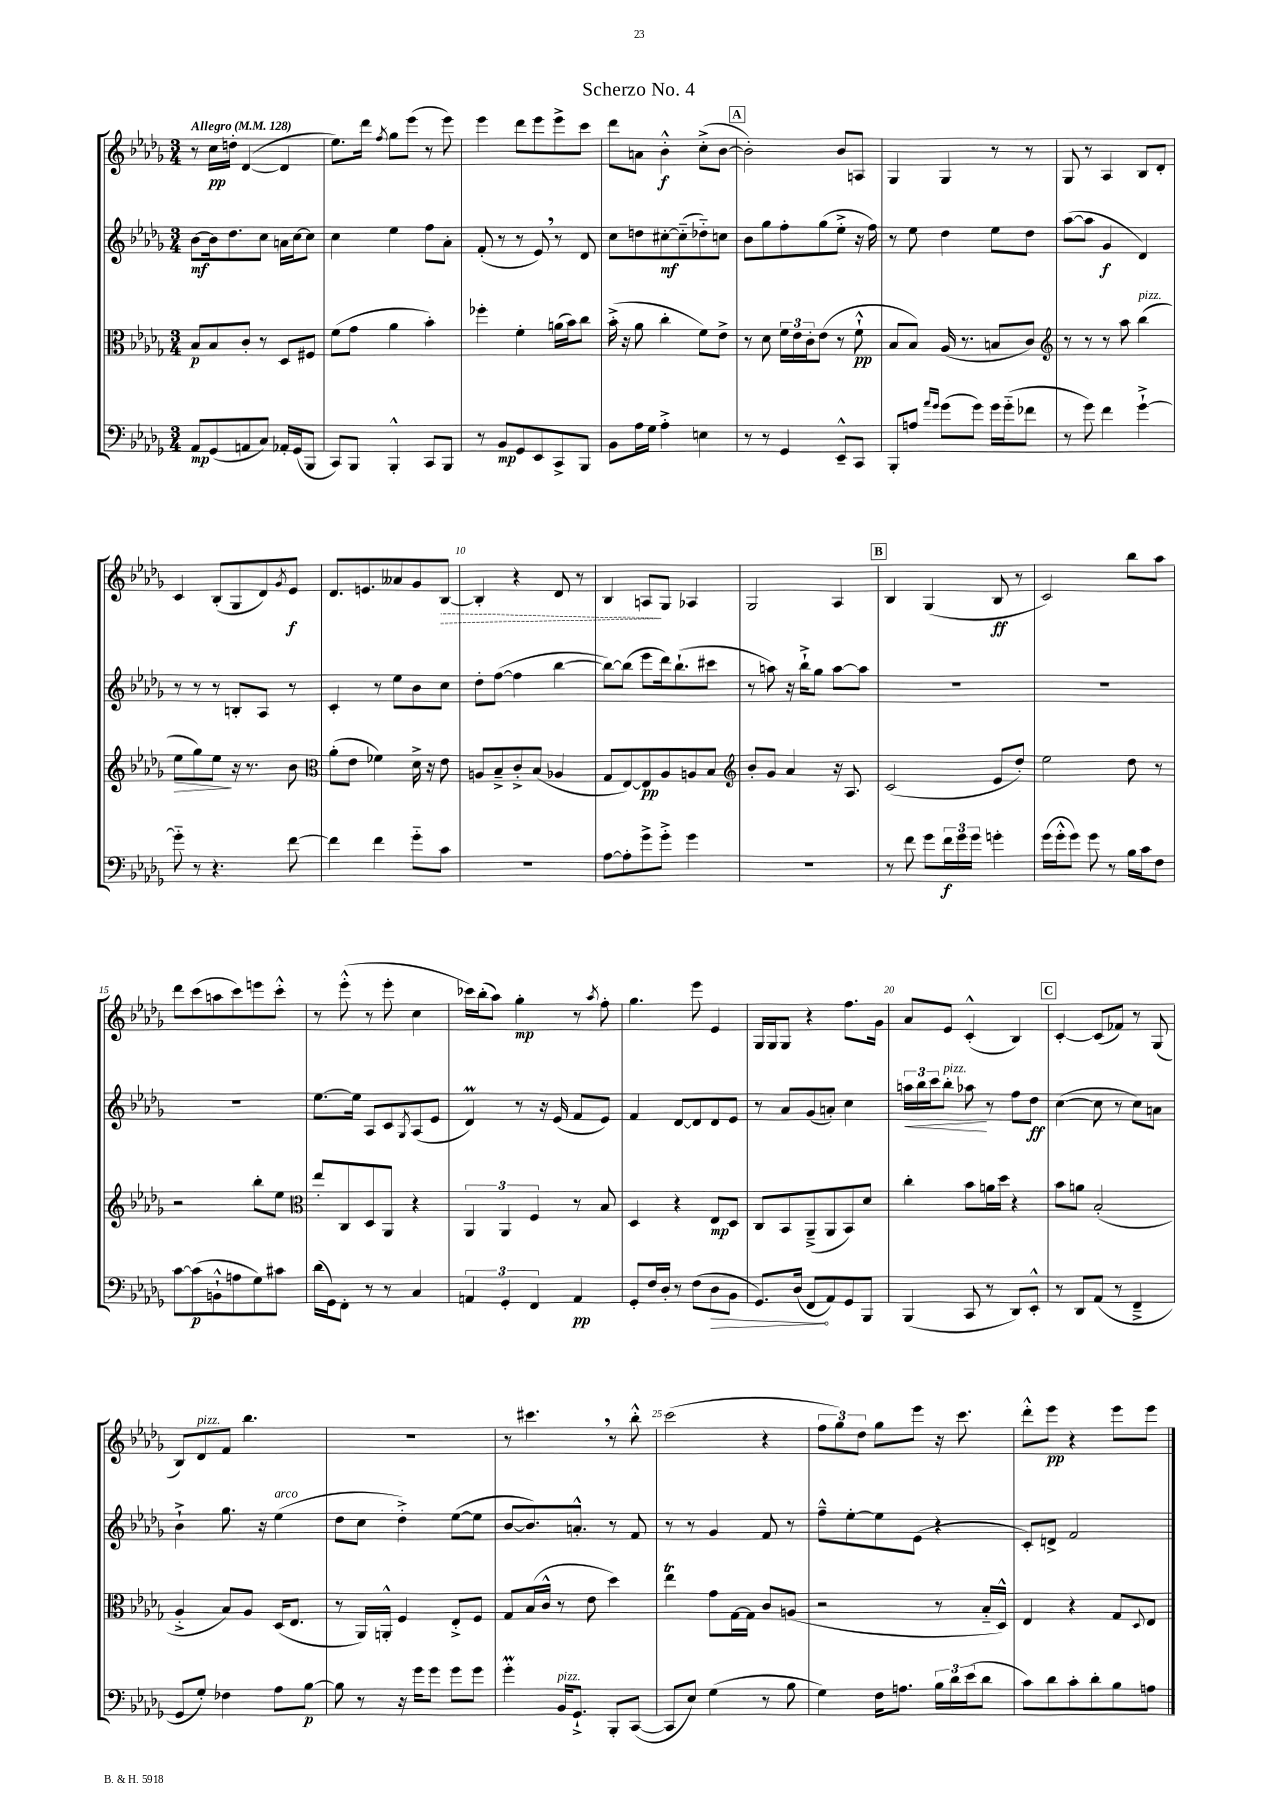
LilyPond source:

\header { title = "Scherzo No. 4" }
<<
\new StaffGroup <<
\new Staff = "s0" {
    \clef treble \key des \major \numericTimeSignature \time 3/4 \tempo "Allegro" 4 = 128
    r8 c''16\pp d''16-. des'4~( des'4 |
    ees''8.) des'''16 \acciaccatura { f''8 } ges''8 ees'''8( r8 ees'''8) |
    ees'''4 des'''8 ees'''8 ees'''8-> c'''8 |
    des'''8 a'8 bes'4-.-^\f c''8-.->( bes'8~ |
    \mark \markup { \box "A" } bes'2-.) bes'8 a8 |
    ges4 ges4 r8 r8 |
    ges8 r8 aes4 bes8 des'8-. |
    c'4 bes8-.( ges8 des'8) \acciaccatura { ges'8 } ees'8\f |
    des'8. e'8. aeses'8 ges'8 \once \override Hairpin.style = #'dashed-line bes8~\> |
    bes4-. r4 des'8 r8 |
    bes4 a8\! ges8 aes4 |
    ges2 aes4 |
    \mark \markup { \box "B" } bes4 ges4( bes8\ff r8 |
    c'2) bes''8 aes''8 |
    des'''8 c'''8( a''8 c'''8) e'''8 c'''8-.-^ |
    r8 ees'''8-.-^( r8 ees'''8-. c''4 |
    ces'''16) bes''16-.( aes''8) ges''4-.\mp r8 \acciaccatura { aes''8 } f''8-. |
    ges''4. ees'''8 ees'4 |
    ges16 ges16 ges8 r4 f''8. ges'16 |
    aes'8 ees'8 c'4-.-^( bes4) |
    \mark \markup { \box "C" } c'4~-. c'8( fes'8) r8 ges8( |
    bes8) des'8^\markup { \italic "pizz." } f'8 bes''4. |
    R2. |
    r8 cis'''4. \breathe r8 bes''8-.-^ |
    c'''2( r4 |
    \tuplet 3/2 { f''8 ges''8) des''8 } ges''8 ees'''8 r16 c'''8. |
    des'''8-.-^ ees'''8\pp r4 ees'''8 ees'''8 \bar "|." |
}
\new Staff = "s1" {
    \clef treble \key des \major \numericTimeSignature \time 3/4
    bes'8~\mf bes'16 des''8. c''8 a'16 c''16~ c''8 |
    c''4 ees''4 f''8 aes'8-. |
    f'8-.( r8 r8 ees'8) \breathe r8 des'8 |
    c''8 d''8 cis''8~-.\mf cis''8-_( des''8-_) c''8 |
    \mark \markup { \box "A" } bes'8 ges''8 f''8-. ges''8( ees''8-.-> r16 f''16) |
    r8 ees''8 des''4 ees''8 des''8 |
    aes''8~( aes''8 ges'4\f des'4) |
    r8 r8 r8 b8-. aes8 r8 |
    c'4-. r8 ees''8 bes'8 c''8 |
    des''8-. f''8~( f''4 bes''4~ |
    bes''8~) bes''8( ees'''8 des'''16) bes''8.-!( cis'''8 |
    r8 a''8) r16 bes''16-!-> ges''8 a''8~ a''8 |
    \mark \markup { \box "B" } R2. |
    R2. |
    R2. |
    ees''8.~ ees''16 aes8 c'8 \acciaccatura { ges8 } aes8( ees'8 |
    des'4\prall) r8 r16 ees'16( f'8 ees'8) |
    f'4 des'8~ des'8 des'8 ees'8 |
    r8 aes'8 ges'8( a'8-.) c''4 |
    \tuplet 3/2 { a''16\< bes''16 c'''16 } bes''8-.^\markup { \italic "pizz." } aes''8\! r8 f''8 des''8\ff |
    \mark \markup { \box "C" } c''4~( c''8 r8 c''8) a'8 |
    bes'4-!-> ges''8. r16 ees''4^\markup { \italic "arco" }( |
    des''8 c''8 des''4-.->) ees''8~( ees''8 |
    bes'8~ bes'8.) a'8.-.-^ r8 f'8 |
    r8 r8 ges'4 f'8 r8 |
    f''8---^ ees''8~-. ees''8 ees'8( r4 |
    c'8-.) d'8-> f'2 \bar "|." |
}
\new Staff = "s2" {
    \clef alto \key des \major \numericTimeSignature \time 3/4
    bes8\p bes8 c'8-. r8 des8 fis8 |
    f'8( ges'8 aes'4 bes'4-.) |
    fes''4-. f'4-. a'16( bes'16) c''8 |
    bes'16-.->( r16 aes'8 c''4-. f'8) ees'8-> |
    \mark \markup { \box "A" } r8 des'8 \tuplet 3/2 { f'16 ees'16 c'16-. } ees'8( r8 f'8-!-^\pp |
    bes8 bes8) aes16( r8. b8 c'8) |
    \clef treble r8 r8 r8 aes''8 bes''4^\markup { \italic "pizz." }( |
    ees''8\> ges''8) ees''8\! r16 r8. bes'8 |
    \clef alto aes'8-.( ees'8 fes'4) des'16-> r16 ees'8 |
    a8 bes8---> c'8-.-> bes8( aes4 |
    ges8 ees8~) ees8\pp aes8 a8 bes8 |
    \clef treble bes'8-. ges'8 aes'4 r16 aes8. |
    \mark \markup { \box "B" } c'2( ees'8 des''8-.) |
    ees''2 des''8 r8 |
    r2 bes''8-. ees''8 |
    \clef alto ees''8-. c8 des8 aes,8 r4 |
    \tuplet 3/2 { aes,4 aes,4 f4 } r8 bes8 |
    des4 r4 ees8\mp des8 |
    c8 bes,8 aes,8--->( aes,8 bes,8) des'8 |
    c''4-. bes'8 a'16 des''16 r4 |
    \mark \markup { \box "C" } bes'8 a'8 bes2-.( |
    aes4-.-> bes8) aes8 des16( ees8. |
    r8 aes,16) a,16-.-^ f4 ees8-.-> f8 |
    ges8 bes16( c'16-^ r8 ees'8 des''4) |
    ees''4\trill ges'8 ges16~ ges16 c'8 a8( |
    r2 r8 bes16-_ des16-^) |
    ees4 r4 ges8 \appoggiatura { des8 } ees8 \bar "|." |
}
\new Staff = "s3" {
    \clef bass \key des \major \numericTimeSignature \time 3/4
    aes,8\mp ges,8( a,8 c8) aes,16-. ges,16( bes,,8 |
    c,8) bes,,8 bes,,4-.-^ c,8 bes,,8 |
    r8 bes,8\mp ges,8 ees,8 c,8-> bes,,8 |
    bes,8 aes16 ges16 aes4-.-> e4 |
    \mark \markup { \box "A" } r8 r8 ges,4 ees,8---^ c,8 |
    bes,,8-. a8 \grace { aes'16 ges'16 } ges'8( ges'8) ges'16 ges'16-_( fes'8 |
    r8 ges'8) f'4 ges'4~-!-> |
    ges'8-_ r8 r4. f'8~ |
    f'4 f'4 ges'8-_ c'8 |
    R2. |
    aes8~ aes8-. ges'8-> ges'8-.-> ges'4 |
    R2. |
    \mark \markup { \box "B" } r8 f'8 ges'8 \tuplet 3/2 { f'16\f ges'16 ges'16 } g'4-. |
    ges'16( ges'16-.-^ ges'8) ges'8 r8 bes16 c'16 f8 |
    c'8~ c'8\p( b,8-!-^ a8 ges8) cis'8 |
    des'16( ges,16) f,8-. r8 r8 c4 |
    \tuplet 3/2 { a,4 ges,4-. f,4 } a,4\pp |
    ges,8-. f16 des16-. r8 f8( \once \override Hairpin.circled-tip = ##t des8\> bes,8 |
    ges,8.) des16( f,8\! aes,8) ges,8 bes,,8 |
    bes,,4( c,8 r8 des,8) ees,8-.-^ |
    \mark \markup { \box "C" } r8 des,8 aes,8( r8 f,4---> |
    ges,8 ges8-.) fes4 aes8 bes8~\p |
    bes8 r8 r16 ges'16 ges'8 ges'8 ges'8 |
    ges'4-.\prall bes,16^\markup { \italic "pizz." } ges,8.-!-> bes,,8-. c,8~( |
    c,8 ees8) ges4( r8 bes8 |
    ges4) f16 a8. \tuplet 3/2 { bes16 des'16 ees'16( } des'8 |
    c'8) des'8 c'8-. des'8-. bes8 a8 \bar "|." |
}
>>
>>
\layout { \context { \Score \override BarNumber.break-visibility = ##(#f #t #t) barNumberVisibility = #(every-nth-bar-number-visible 5) } }
